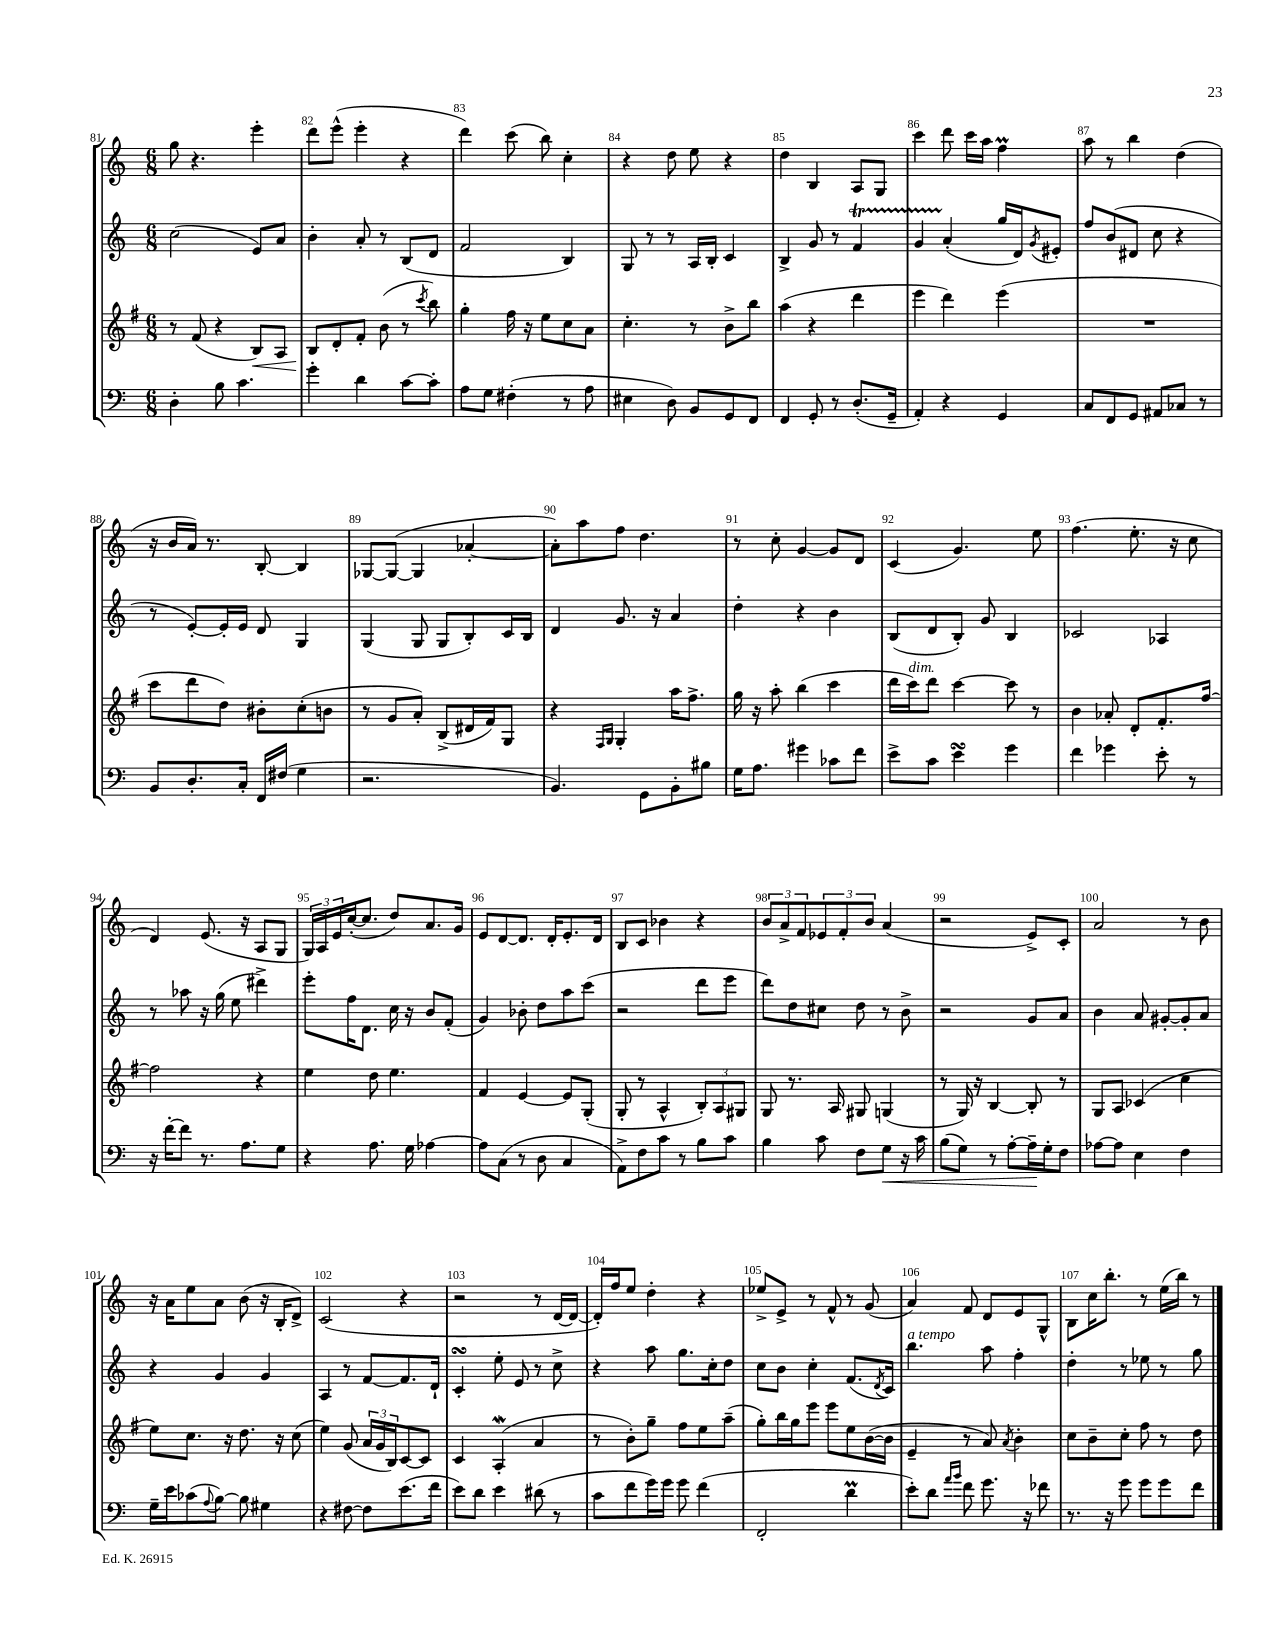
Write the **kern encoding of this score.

**kern	**kern	**kern	**kern
*staff4	*staff3	*staff2	*staff1
*clefF4	*clefG2	*clefG2	*clefG2
*k[]	*k[f#]	*k[]	*k[]
*M6/8	*M6/8	*M6/8	*M6/8
4D'	8r	(2cc	8gg
.	(8f#	.	4.r
8B	4r	.	.
4.c	.	.	.
.	8B)	8e)	4eee'
.	8A	8a	.
=	=	=	=
4g'	8B	4b'	8ddd
.	8d'	.	(8eee^^
4d	8f#'	8a'	4eee'
.	(8b	8r	.
[8c	8r	(8B	4r
.	8qccc	.	.
8c']	8bb)	8d	.
=	=	=	=
8A	4gg'	2f	4ddd)
8G	.	.	.
(4F#'	16ff#	.	(8ccc
.	16r	.	.
.	8ee	.	8bb)
8r	8cc	4B)	4cc'
8A	8a	.	.
=	=	=	=
4E#	4.cc'	8G	4r
.	.	8r	.
8D)	.	8r	8dd
8BB	8r	16A	8ee
.	.	16B'	.
8GG	8b^	4c	4r
8FF	8bb	.	.
=	=	=	=
4FF	(4aa	4B^	4dd
8GG'	4r	8g	4B
8r	.	8r	.
(8.D'	4ddd	4f	8A
.	.	.	8G
16GG~	.	.	.
=	=	=	=
4AA')	4eee	4g	4ccc
4r	4ddd)	(4a'	8ddd
.	.	.	16ccc
.	.	.	16aa
4GG	(4eee	16gg	4ff
.	.	16d)	.
.	.	8qg	.
.	.	8e#'	.
=	=	=	=
8C	2.r	8ff	8aa
8FF	.	(8b	8r
8GG	.	8d#	4bb
8AA#	.	8cc	.
8C-	.	4r	(4dd
8r	.	.	.
=	=	=	=
8BB	8ccc	8r	16r
.	.	.	16b
8.D'	8ddd	[8e')	16a)
.	.	.	8.r
.	8dd)	16e']	.
16C'	.	16e	.
16FF	8b#'	8d	[8B'
(16F#	.	.	.
4G	(8cc'	4G	4B]
.	8b	.	.
=	=	=	=
2.r	8r	(4G	[8G-
.	8g	.	(8G-_
.	8a')	8G	4G-]
.	(8B^	8G	.
.	16d#	8B')	[4a-'
.	16f#)	.	.
.	8G	16c	.
.	.	16B	.
=	=	=	=
4.BB)	4r	4d	8a-'])
.	.	.	8aa
.	16qqF#	.	.
.	16qqG	.	.
.	4G'	8.g	8ff
8GG	.	.	4.dd
.	.	16r	.
8BB'	16aa	4a	.
.	8.ff#^	.	.
8B#	.	.	.
=	=	=	=
16G	16gg	4dd'	8r
8.A	16r	.	.
.	8aa'	.	8cc'
4g#	(4bb	4r	[4g
8c-	4ccc	4b	8g]
8f	.	.	8d
=	=	=	=
8e^	16ddd	(8B	(4c
.	16ccc)	.	.
8c	8ddd	8d	.
4e	[4ccc	8B')	4.g)
.	.	8g	.
4g	8ccc]	4B	.
.	8r	.	8ee
=	=	=	=
4f	4b	2c-	(4.ff
4g-	8a-'	.	.
.	8d'	.	8.ee'
8e'	8.f#'	4A-	.
.	.	.	16r
8r	.	.	8cc
.	[16ff#	.	.
=	=	=	=
16r	2ff#]	8r	4d)
[16f'	.	.	.
8f]	.	8aa-	.
8.r	.	16r	(8.e
.	.	(16gg	.
.	.	8ee	.
8.A	.	.	16r
.	4r	4ddd#^)	8A
8G	.	.	8G
=	=	=	=
4r	4ee	8eee'	24G)
.	.	.	24A
.	.	.	24e
.	.	16ff	([16cc'
.	.	8.d	8.cc]
8.A	8dd	.	.
.	4.ee	16cc	8dd)
16G	.	16r	.
[4A-	.	8b	8.a
.	.	(8f'	.
.	.	.	16g
=	=	=	=
8A-]	4f#	4g)	8e
(8C	.	.	[8d
8r	[4e	8b-'	8.d]
8D	.	8dd	.
.	.	.	16d'
4C	8e]	8aa	8.e'
.	(8G'	(8ccc	.
.	.	.	16d
=	=	=	=
8AA^)	8G'	2r	8B
8F	8r	.	8c
8c	4A^^	.	4b-
8r	.	.	.
8B	12B')	8ddd	4r
.	12A	.	.
8c	.	8eee	.
.	12G#	.	.
=	=	=	=
4B	8G	8ddd)	12b
.	.	.	12a^
.	8.r	8dd	.
.	.	.	12f
8c	.	8cc#	12e-
.	16A	.	.
.	.	.	12f'
8F	8G#	8dd	.
.	.	.	12b
8G	(4G	8r	(4a
16r	.	8b^	.
16c	.	.	.
=	=	=	=
(8B	8r	2r	2r
8G)	16G)	.	.
.	16r	.	.
8r	[4B	.	.
[8A'	.	.	.
16A~]	8B']	8g	8e^)
16G'	.	.	.
8F	8r	8a	8c'
=	=	=	=
[8A-	8G	4b	2a
8A-]	8A	.	.
4E	(4c-	8a	.
.	.	[8g#'	.
4F	4cc	8g#']	8r
.	.	8a	8b
=	=	=	=
16G~	8ee)	4r	16r
16e	.	.	16a
(8c-	8.cc	.	8ee
8qqA	.	.	.
[8B)	.	4g	8a
.	16r	.	.
8B]	8.dd	.	(8b
4G#	.	4g	16r
.	16r	.	16B'
.	(8cc	.	8d^)
=	=	=	=
4r	4ee)	4A	(2c
[8F#	(8g	8r	.
8F#]	24a	[8f	.
.	24g	.	.
.	24B)	.	.
(8.e	[8c	8.f]	4r
.	8c]	.	.
16f	.	16d`	.
=	=	=	=
8e)	4c	4c'	2r
8d	.	.	.
4e	(4A'	8ee'	.
.	.	8e	.
(8d#	4a	8r	8r
8r	.	8cc^	[16d
.	.	.	16d_
=	=	=	=
8c	8r	4r	16d'])
.	.	.	16ff
8f	8b')	.	8ee
16g)	8gg~	8aa	4dd'
16g	.	.	.
8g	8ff#	8.gg	.
(4f	8ee	.	4r
.	.	16cc'	.
.	(8aa~	8dd	.
=	=	=	=
2FF'	8gg')	8cc	8ee-^
.	16bb	8b	8e^
.	16gg	.	.
.	8eee	4cc'	8r
.	8eee	.	8f^^
4d	8ee	(8.f	8r
.	([16b	.	(8g
.	.	8qd	.
.	16b]	16c)	.
=	=	=	=
8e')	4e~	4.bb	4a)
8d	.	.	.
16qqa	.	.	.
16qqb	.	.	.
8f	8r	.	8f
8.g	8a)	8aa	8d
.	8qa	.	.
.	4b'	4ff'	8e
16r	.	.	.
8f-	.	.	8G^^
=	=	=	=
8.r	8cc	4dd'	8B
.	8b~	.	16cc
16r	.	.	8.bb'
8g	8cc'	8r	.
8g	8ff#	8ee-	8r
8g	8r	8r	(16ee
.	.	.	16bb)
8f	8dd	8gg	8r
==	==	==	==
*-	*-	*-	*-
